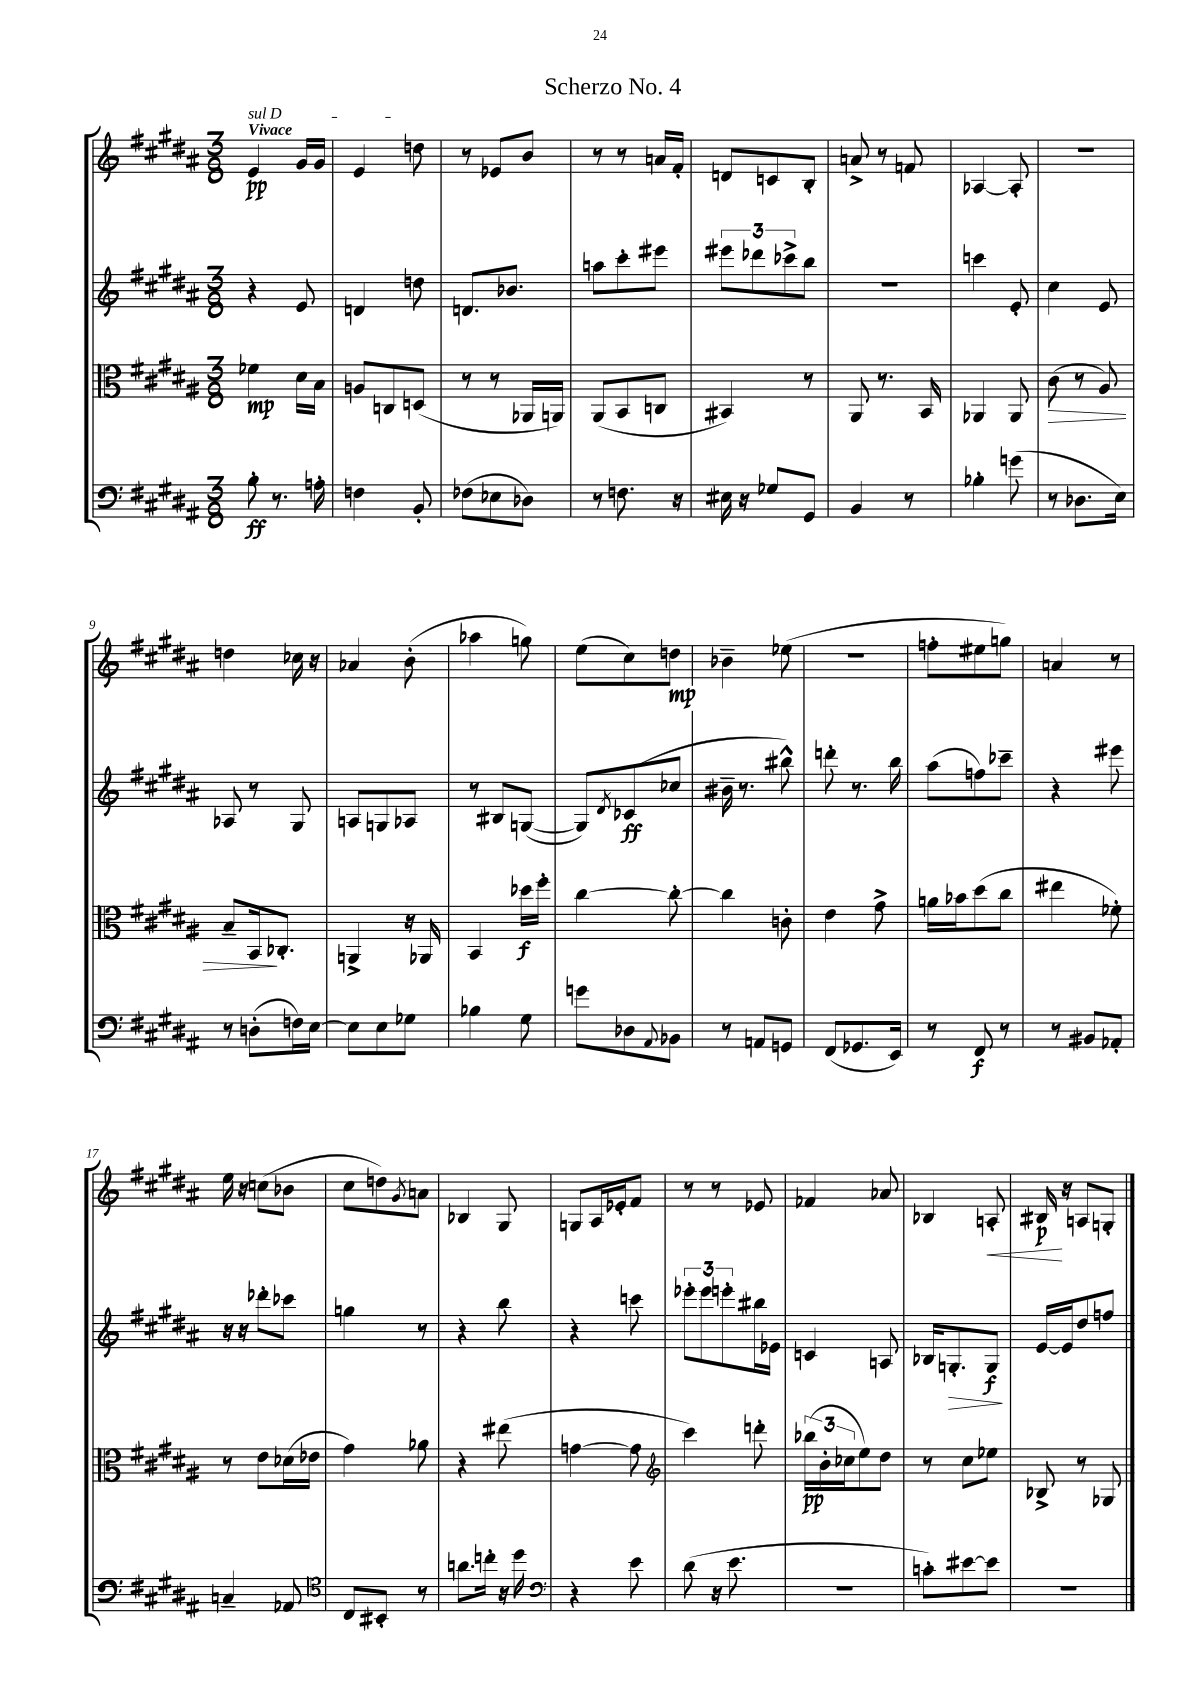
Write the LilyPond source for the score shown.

\header { title = "Scherzo No. 4" }
<<
\new StaffGroup <<
\new Staff = "s0" {
    \clef treble \key b \major \numericTimeSignature \time 3/8 \tempo "Vivace"
    \once \override TextSpanner.bound-details.left.text = \markup { \italic "sul D" } e'4\pp\startTextSpan gis'16 gis'16 |
    e'4 d''8\stopTextSpan |
    r8 ees'8 b'8 |
    r8 r8 a'16 fis'16-. |
    d'8 c'8 b8-. |
    a'8-> r8 f'8 |
    aes4~ aes8-. |
    r4. |
    d''4 ces''16 r16 |
    aes'4 b'8-.( |
    aes''4 g''8) |
    e''8( cis''8) d''8\mp |
    bes'4-- ees''8( |
    R4. |
    f''8-. eis''8 g''8) |
    a'4 r8 |
    e''16 r16 c''8( bes'8 |
    cis''8 d''8) \acciaccatura { gis'8 } a'8 |
    bes4 gis8 |
    g8 ais16 ees'16-. fis'8 |
    r8 r8 ees'8 |
    fes'4 aes'8 |
    bes4 a8-.\< |
    bis16\p\! r16 a8 g8-. \bar "|." |
}
\new Staff = "s1" {
    \clef treble \key b \major \numericTimeSignature \time 3/8
    r4 e'8 |
    d'4 d''8 |
    d'8. bes'8. |
    a''8 cis'''8-. eis'''8 |
    \tuplet 3/2 { eis'''8 des'''8 ces'''8-> } b''8 |
    R4. |
    c'''4 e'8-. |
    cis''4 e'8 |
    aes8 r8 gis8 |
    a8 g8 aes8 |
    r8 bis8 g8~( |
    g8) \acciaccatura { dis'8 } ces'8\ff( ces''8 |
    bis'16-- r8. bis''8-^) |
    d'''8-. r8. b''16 |
    ais''8( f''8) ces'''8-- |
    r4 eis'''8 |
    r16 r16 des'''8-. ces'''8 |
    g''4 r8 |
    r4 b''8 |
    r4 c'''8 |
    \tuplet 3/2 { ees'''8-. ees'''8 e'''8-. } bis''16 ees'16 |
    c'4 a8 |
    bes16 g8.-.\> g8\f\! |
    e'16~ e'16 dis''8 f''8 \bar "|." |
}
\new Staff = "s2" {
    \clef alto \key b \major \numericTimeSignature \time 3/8
    fes'4\mp dis'16 b16 |
    a8 c8 d8( |
    r8 r8 aes,16 a,16) |
    ais,8( b,8 c8 |
    bis,4) r8 |
    ais,8 r8. b,16 |
    aes,4 aes,8 |
    cis'8\>( r8 ais8) |
    b8-- b,16\! ces8.-. |
    a,4-> r16 aes,16 |
    b,4 des''16\f fis''16-. |
    cis''4~ cis''8~-. |
    cis''4 c'8-. |
    e'4 gis'8-> |
    a'16 bes'16 dis''8( cis''8 |
    eis''4 fes'8-.) |
    r8 e'8 des'16( ees'16 |
    gis'4) aes'8 |
    r4 eis''8( |
    g'4~ g'8 |
    \clef treble cis'''4) d'''8-. |
    \tuplet 3/2 { bes''16\pp( b'16-. ces''16 } e''8) dis''8 |
    r8 cis''8 ees''8 |
    bes8-> r8 ges8 \bar "|." |
}
\new Staff = "s3" {
    \clef bass \key b \major \numericTimeSignature \time 3/8
    b8-.\ff r8. a16-. |
    f4 b,8-. |
    fes8( ees8 des8) |
    r8 f8. r16 |
    eis16 r16 ges8 gis,8 |
    b,4 r8 |
    bes4-. g'8( |
    r8 des8. e16) |
    r8 d8-.( f16) e16~ |
    e8 e8 ges8 |
    bes4 gis8 |
    g'8 des8 \appoggiatura { ais,8 } bes,8 |
    r8 a,8 g,8 |
    fis,8( ges,8. e,16) |
    r8 fis,8\f r8 |
    r8 bis,8 aes,8-. |
    c4-- aes,8 |
    \clef tenor cis8 bis,8-. r8 |
    a'8. c''16-. r16 dis''16 |
    \clef bass r4 e'8 |
    dis'8( r16 e'8. |
    r4. |
    c'8-.) eis'8~ eis'8 |
    R4. \bar "|." |
}
>>
>>
